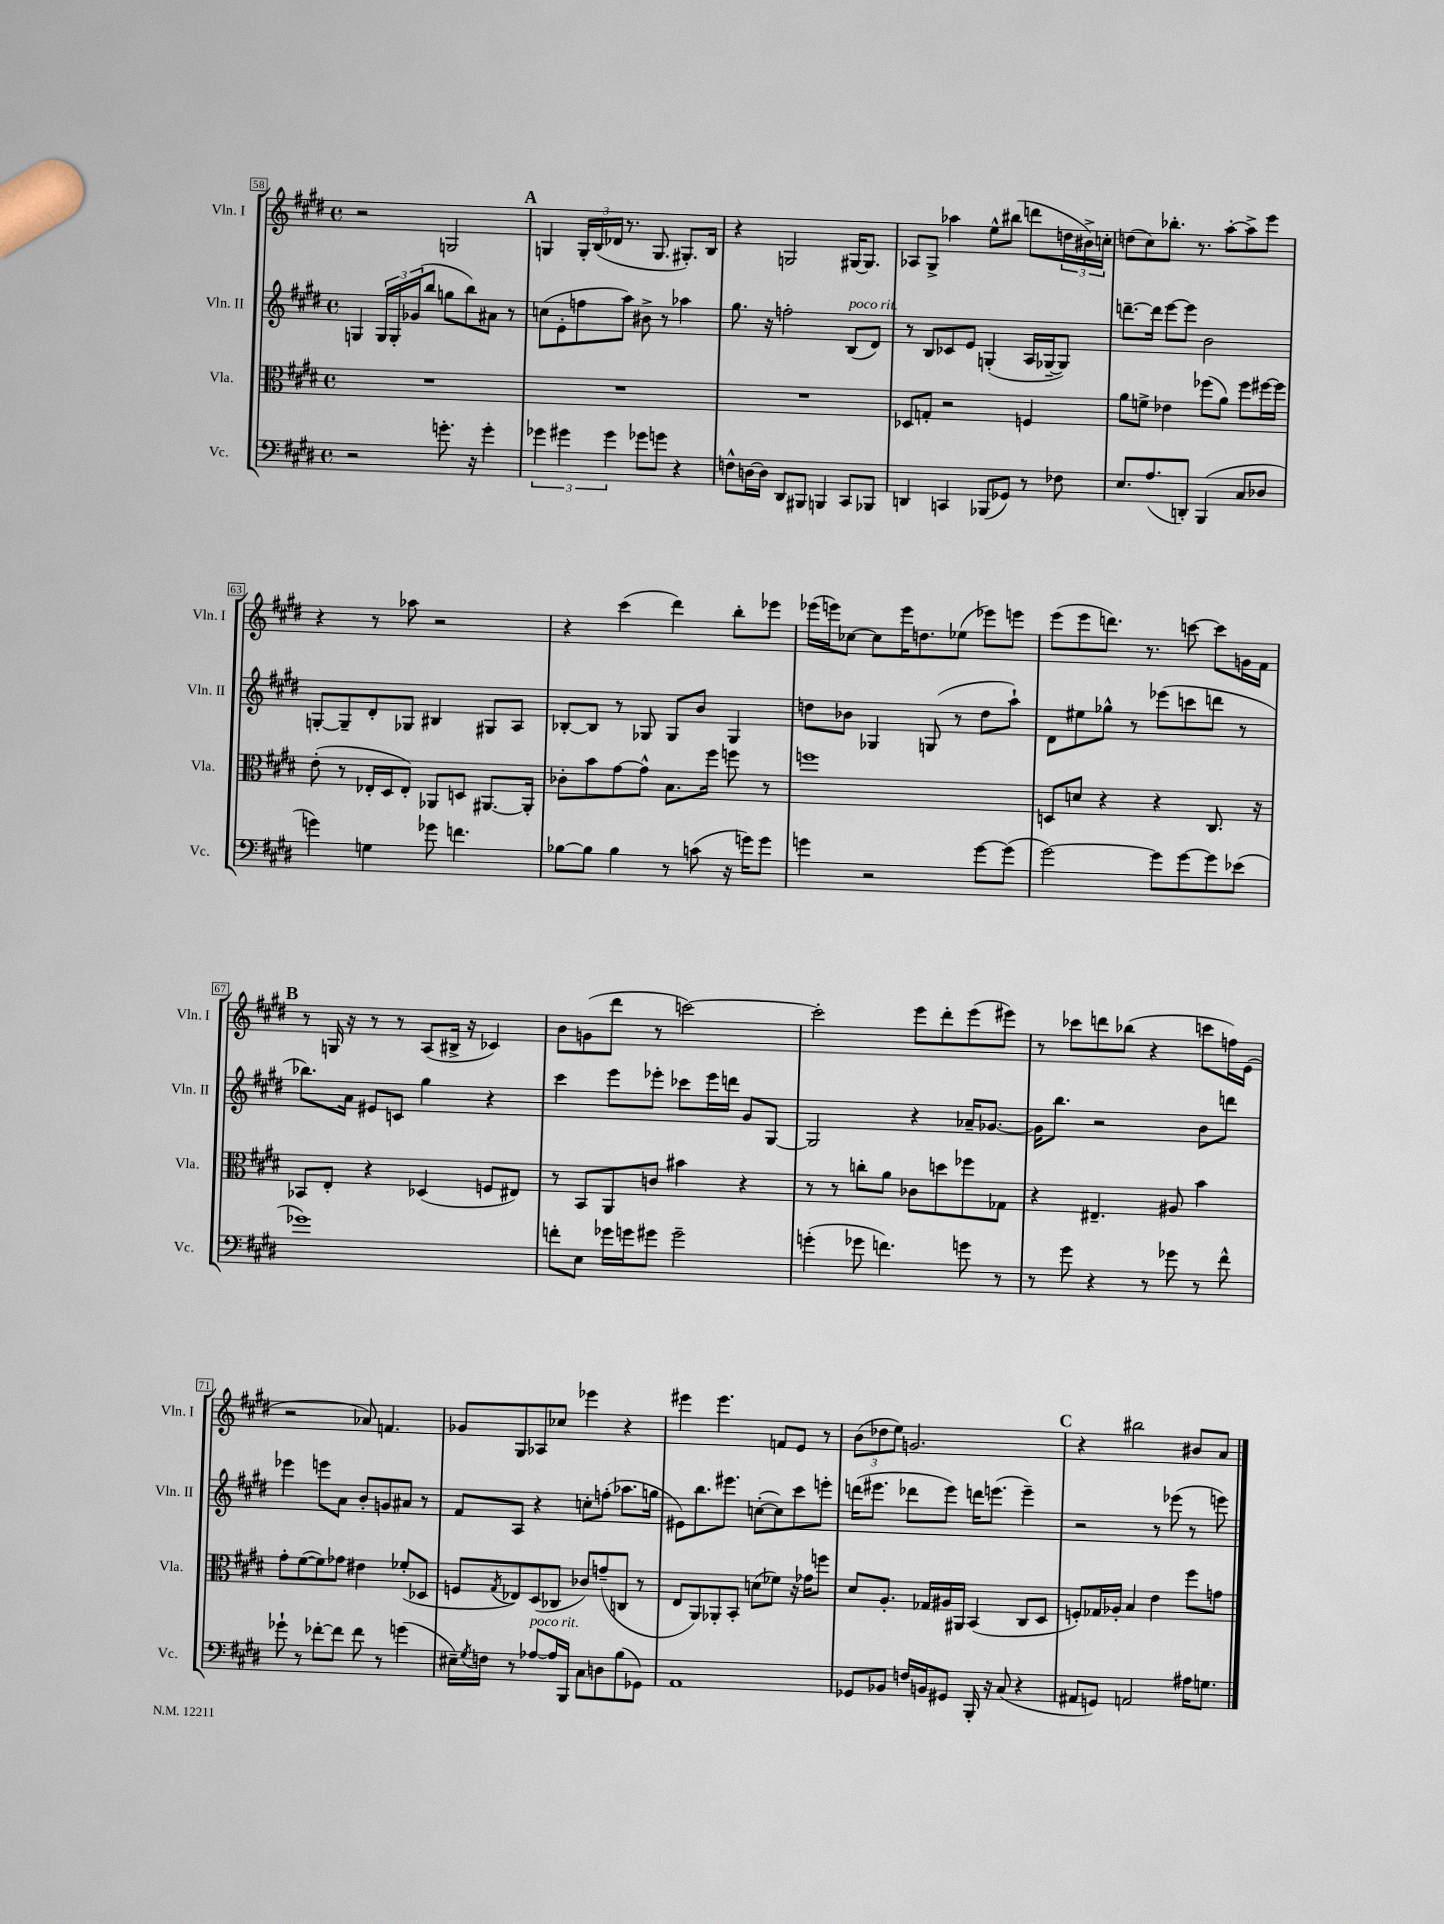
<<
\new StaffGroup <<
\new Staff = "s0" \with { instrumentName = "Vln. I" shortInstrumentName = "Vln. I" } {
    \clef treble \key e \major \defaultTimeSignature \time 4/4
    r2 g2 |
    \mark \markup { \bold "A" } g4 \tuplet 3/2 { g16-. b16( des'16 } r8. g8. gis8.-.) b16 |
    r4 g2 gis16~ gis8. |
    aes8 gis8-> aes''4 e''8-^ bis''8( d'''8 \tuplet 3/2 { d''16 bis'16->) c''16-. } |
    d''8( cis''8) bes''8.-. r8. a''8~-. a''8-> e'''8 |
    r4 r8 aes''8 r2 |
    r4 cis'''4( dis'''4) b''8-. ees'''8 |
    ees'''16( e'''16) ces''8~ ces''8 e'''16 d''8. ees''8( ees'''8) e'''8 |
    e'''8( e'''8 d'''8.) r8. c'''8~ c'''8 g'16 fis'16 |
    \mark \markup { \bold "B" } r8 g16 r16 r8 r8 a8( bis16-> r16 ces'4) |
    b'8 g'8( dis'''8 r8 c'''2~) |
    c'''2-. e'''8 dis'''8-. e'''8( eis'''8) |
    r8 ces'''8 d'''8 bes''8( r4 c'''8 f''16) e'16( |
    r2 aes'8) f'4. |
    ges'8 gis8 aes8 ces''8 ees'''4 r4 |
    eis'''4 eis'''4. f'8 e'8 r8 |
    \tuplet 3/2 { b'8( des''8 e''8) } g'2. |
    \mark \markup { \bold "C" } r4 bis''2 bis'8 a'8 \bar "|." |
}
\new Staff = "s1" \with { instrumentName = "Vln. II" shortInstrumentName = "Vln. II" } {
    \clef treble \key e \major \defaultTimeSignature \time 4/4
    g4 \tuplet 3/2 { g16 g16-. ges'16( } b''8 g''8 b''8) ais'8 r8 |
    \mark \markup { \bold "A" } c''8( e'8-. f''8 a''8) bis'8-> r8 aes''4 |
    gis''8. r16 f''2-. b8^\markup { \italic "poco rit." }( dis'8) |
    r8 b8 ces'8 e'8 g4-.( a16 ges16~-- ges8) |
    d'''8.~-- d'''16 e'''8~ e'''8 b'2 |
    g8~-. g8-- dis'8-. ges8 bis4 gis8 a8 |
    bes8~-. bes8 r8 ges8 ges8 b'8 ges4 |
    d''8 bes'8 ges4 g8( r8 d''8 a''8-!) |
    dis'8 eis''8 ges''8-^ r8 ees'''8( c'''8 d'''8 r8 |
    \mark \markup { \bold "B" } bes''8.) a'16 eis'8 c'8 gis''4 r4 |
    cis'''4 e'''8 ees'''8-. ces'''8 ees'''16 d'''16 gis'8 gis8~ |
    gis2 r4 aes'16-- ges'8.~ |
    ges'16 b''8. r2 b'8 d'''8 |
    ees'''4 e'''8 a'8 b'8-. g'8 ais'8 r8 |
    fis'8 a8 r4 c''8-. f''8-.( aes''8. g''16 |
    eis'8) b''8. eis'''8. c''8~-.( c''8) cis'''8 e'''8-. |
    d'''16( eis'''8. des'''8 eis'''8) d'''16 e'''8.( e'''4--) |
    \mark \markup { \bold "C" } r2 r8 ees'''8( r8 e'''8) \bar "|." |
}
\new Staff = "s2" \with { instrumentName = "Vla." shortInstrumentName = "Vla." } {
    \clef alto \key e \major \defaultTimeSignature \time 4/4
    R1 |
    \mark \markup { \bold "A" } R1 |
    R1 |
    des8 g8-. r2 f4 |
    a'8 f'8-> ees'4 fes''8( a'8) fes''8 fis''16~ fis''16 |
    e'8-.( r8 ees16-. dis16 ees8-.) aes,8 d8 ais,8.~ ais,16-. |
    ces'8-. b'8 gis'8~ gis'8-^ b8. fis''16 f''8 r8 |
    f''1 |
    d8 d'8 r4 r4 cis8. r16 |
    \mark \markup { \bold "B" } bes,8 e8-. r4 des4( f8 eis8) |
    r8 b,8 a,8 c'8 bis'4 r4 |
    r8 r8 c''8-. a'8 ces'8 d''8 fes''8 ges8 |
    r4 eis4.-- ais8 b'4 |
    gis'8-. fis'8~( fis'8) ges'8 eis'4 fes'8-.( des8 |
    f8 \acciaccatura { gis8 } ees8) dis8( ces8 ces'8) g'8--( c8 r8 |
    e8 a,8) aes,8-. b,8-. d'8( fes'8) r16 ges'16 f''8 |
    dis'8 a8.-. ges16 ais16 ais,16 b,4( cis8 dis8 |
    \mark \markup { \bold "C" } f8-.) ges16 aes16-. b4 e'4 fis''8 g'8 \bar "|." |
}
\new Staff = "s3" \with { instrumentName = "Vc." shortInstrumentName = "Vc." } {
    \clef bass \key e \major \defaultTimeSignature \time 4/4
    r2 g'8.-. r16 g'4-. |
    \mark \markup { \bold "A" } \tuplet 3/2 { ges'4 gis'4 gis'4 } ges'8 g'8 r4 |
    f8-^ d16~ d16 dis,8 bis,,8 b,,4 cis,8 bes,,8 |
    d,4 c,4 bes,,8( ges,8) r8 fes8 |
    e8. a8.( d,8-.) b,,4( cis8 des8 |
    g'4) g4 ges'8 f'4. |
    bes8~ bes8 bes4 r8 c'8( r16 g'16) g'8 |
    g'4 r2 g'8~ g'8( |
    gis'2~) gis'8 gis'8~ gis'8 ees'8( |
    \mark \markup { \bold "B" } ges'1) |
    f'8-. e8 ges'16 g'16 gis'8 gis'2-- |
    g'4-.( ges'8 f'4.) g'8 r8 |
    r8 gis'8 r4 r8 ges'8 r8 fis'8-^ |
    ges'8-! r8 fes'8~-. fes'8 fes'8 r8 g'4( |
    eis16--) \acciaccatura { gis8 } f16 r8 aes8~^\markup { \italic "poco rit." } aes16 b,,16 cis8 d8 b8( ges,8) |
    a,1 |
    ges,8 bes,8 f16 b,16 gis,8 b,,16-. r16 cis8( r4 |
    \mark \markup { \bold "C" } ais,8 g,8) a,2 ais16 g8. \bar "|." |
}
>>
>>
\layout { \context { \Score currentBarNumber = #58 \override BarNumber.stencil = #(make-stencil-boxer 0.1 0.3 ly:text-interface::print) } }
